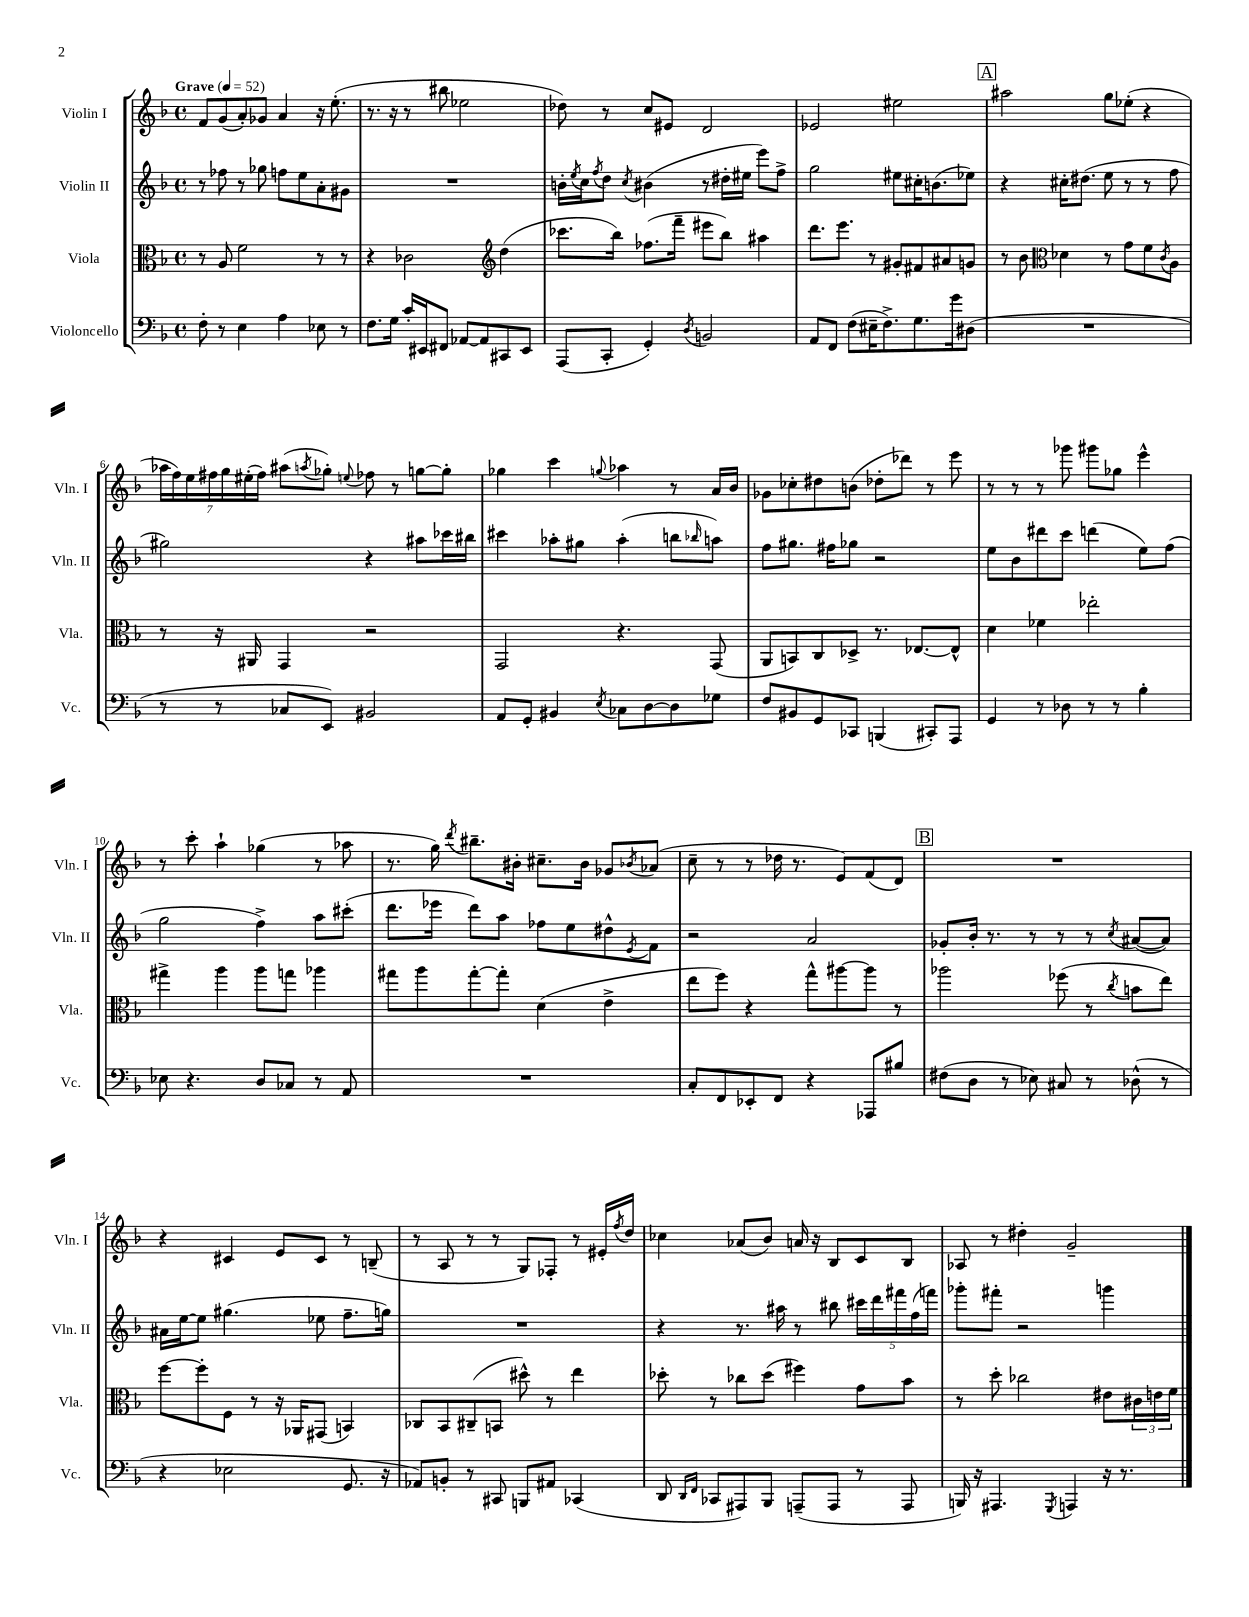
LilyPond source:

<<
\new StaffGroup <<
\new Staff = "s0" \with { instrumentName = "Violin I" shortInstrumentName = "Vln. I" } {
    \clef treble \key f \major \defaultTimeSignature \time 4/4 \tempo "Grave" 4 = 52
    f'8 g'8( a'8-.) ges'8 a'4 r16 e''8.-.( |
    r8. r16 r8 bis''8 ees''2 |
    des''8) r8 c''8 eis'8 d'2 |
    ees'2 eis''2 |
    \mark \markup { \box "A" } ais''2 g''8 ees''8-.( r4 |
    \tuplet 7/4 { aes''16 f''16) e''16 fis''16 g''16 eis''16-.( fis''16) } ais''8( \acciaccatura { a''8 } ges''8-.) \appoggiatura { e''8 } fes''8 r8 g''8~ g''8-. |
    ges''4 c'''4 \appoggiatura { g''8 } aes''4 r8 a'16 bes'16 |
    ges'8 ces''8-. dis''8 b'8( des''8-. des'''8) r8 e'''8 |
    r8 r8 r8 ges'''8 gis'''8 ges''8 e'''4-^ |
    r8 c'''8-. a''4-! ges''4( r8 aes''8 |
    r8. g''16) \acciaccatura { d'''8 } bis''8.-- bis'16-. cis''8.-- bis'16 ges'8 \acciaccatura { bes'8 } aes'8( |
    c''8-- r8 r8 des''16 r8. e'8) f'8( d'8) |
    \mark \markup { \box "B" } R1 |
    r4 cis'4 e'8 cis'8 r8 b8--( |
    r8 a8 r8 r8 g8) fes8-. r8 eis'16-. \acciaccatura { f''8 } d''16 |
    ces''4 aes'8( bes'8) a'16 r16 bes8 c'8 bes8 |
    aes8 r8 dis''4-. g'2-- \bar "|." |
}
\new Staff = "s1" \with { instrumentName = "Violin II" shortInstrumentName = "Vln. II" } {
    \clef treble \key f \major \defaultTimeSignature \time 4/4
    r8 fes''8 r8 ges''8 f''8 e''8 a'8-. gis'8 |
    R1 |
    b'16-. \acciaccatura { e''8 } c''16 \acciaccatura { f''8 } d''8 \acciaccatura { c''8 } bis'4( r8 dis''16-. eis''16 e'''8) f''8-> |
    g''2 eis''8 cis''16-. b'8.( ees''8) |
    \mark \markup { \box "A" } r4 cis''16-. dis''8.( e''8 r8 r8 f''8 |
    gis''2) r4 ais''8 ces'''16 bis''16 |
    cis'''4 aes''8-. gis''8 aes''4-.( b''8 \grace { bes''16 } a''8) |
    f''8 gis''8. fis''16 ges''8 r2 |
    e''8 bes'8 dis'''8 c'''8 d'''4( e''8) f''8( |
    g''2 f''4->) a''8 cis'''8-.( |
    d'''8. ees'''16 d'''8) a''8 fes''8 e''8 dis''8-^ \acciaccatura { e'8 } f'8 |
    r2 a'2 |
    \mark \markup { \box "B" } ges'8-. bes'16-. r8. r8 r8 r8 \acciaccatura { c''8 } ais'8~( ais'8) |
    ais'16 e''16~ e''8 gis''4.( ees''8 f''8.-- g''16) |
    R1 |
    r4 r8. ais''16 r8 bis''8 \tuplet 5/4 { cis'''16 d'''16 fis'''16 f''16( f'''16) } |
    ges'''8-. fis'''8-. r2 g'''4 \bar "|." |
}
\new Staff = "s2" \with { instrumentName = "Viola" shortInstrumentName = "Vla." } {
    \clef alto \key f \major \defaultTimeSignature \time 4/4
    r8 a8 f'2 r8 r8 |
    r4 ces'2 \clef treble d''4( |
    ces'''8. bes''16) fes''8.( f'''16-- eis'''8 bes''8) ais''4 |
    d'''8. e'''8. r8 gis'8-. fis'8 ais'8 g'8 |
    \mark \markup { \box "A" } r8 bes'8 \clef alto des'4 r8 g'8 f'8 \acciaccatura { c'8 } a8 |
    r8 r16 ais,16 g,4 r2 |
    g,2 r4. g,8( |
    a,8 b,8) c8 des8-> r8. ees8.~ ees8-^ |
    d'4 fes'4 ees''2-. |
    gis''4-> a''4 a''8 g''8 aes''4 |
    gis''8 a''8 gis''8~-. gis''8-. d'4( e'4-> |
    e''8 f''8) r4 g''8-^ ais''8~ ais''8 r8 |
    \mark \markup { \box "B" } aes''2 fes''8( r8 \acciaccatura { c''8 } b'8 e''8) |
    f''8~ f''8-. f8 r8 r16 aes,16 gis,8( b,4) |
    ces8 bes,8 cis8--( b,8 dis''8-^) r8 e''4 |
    des''8-. r8 ces''8 des''8( fis''4) g'8 bes'8 |
    r8 d''8-. ces''2 eis'8 \tuplet 3/2 { cis'16 e'16 f'16 } \bar "|." |
}
\new Staff = "s3" \with { instrumentName = "Violoncello" shortInstrumentName = "Vc." } {
    \clef bass \key f \major \defaultTimeSignature \time 4/4
    f8-. r8 e4 a4 ees8 r8 |
    f8. g16 c'16-. eis,16 fis,8 aes,8~ aes,8 cis,8 eis,8 |
    a,,8( c,8-. g,4-.) \acciaccatura { d8 } b,2 |
    a,8 f,8 f8( eis16-- f8.->) g8. g'16 dis8( |
    \mark \markup { \box "A" } R1 |
    r8 r8 ces8 e,8) bis,2 |
    a,8 g,8-. bis,4 \acciaccatura { e8 } ces8 d8~ d8 ges8 |
    f8 bis,8 g,8 ces,8 b,,4( cis,8-.) a,,8 |
    g,4 r8 des8 r8 r8 bes4-. |
    ees8 r4. d8 ces8 r8 a,8 |
    R1 |
    c8-. f,8 ees,8-. f,8 r4 aes,,8 bis8 |
    \mark \markup { \box "B" } fis8( d8 r8 ees8) cis8 r8 des8-^( r8 |
    r4 ees2 g,8. r16 |
    aes,8) b,8-. r8 cis,8 b,,8 ais,8 ces,4( |
    d,8 \grace { d,16 f,16 } ces,8 ais,,8) bes,,8 a,,8--( a,,8 r8 a,,8 |
    b,,16) r16 ais,,4. \acciaccatura { g,,8 } a,,4 r16 r8. \bar "|." |
}
>>
>>
